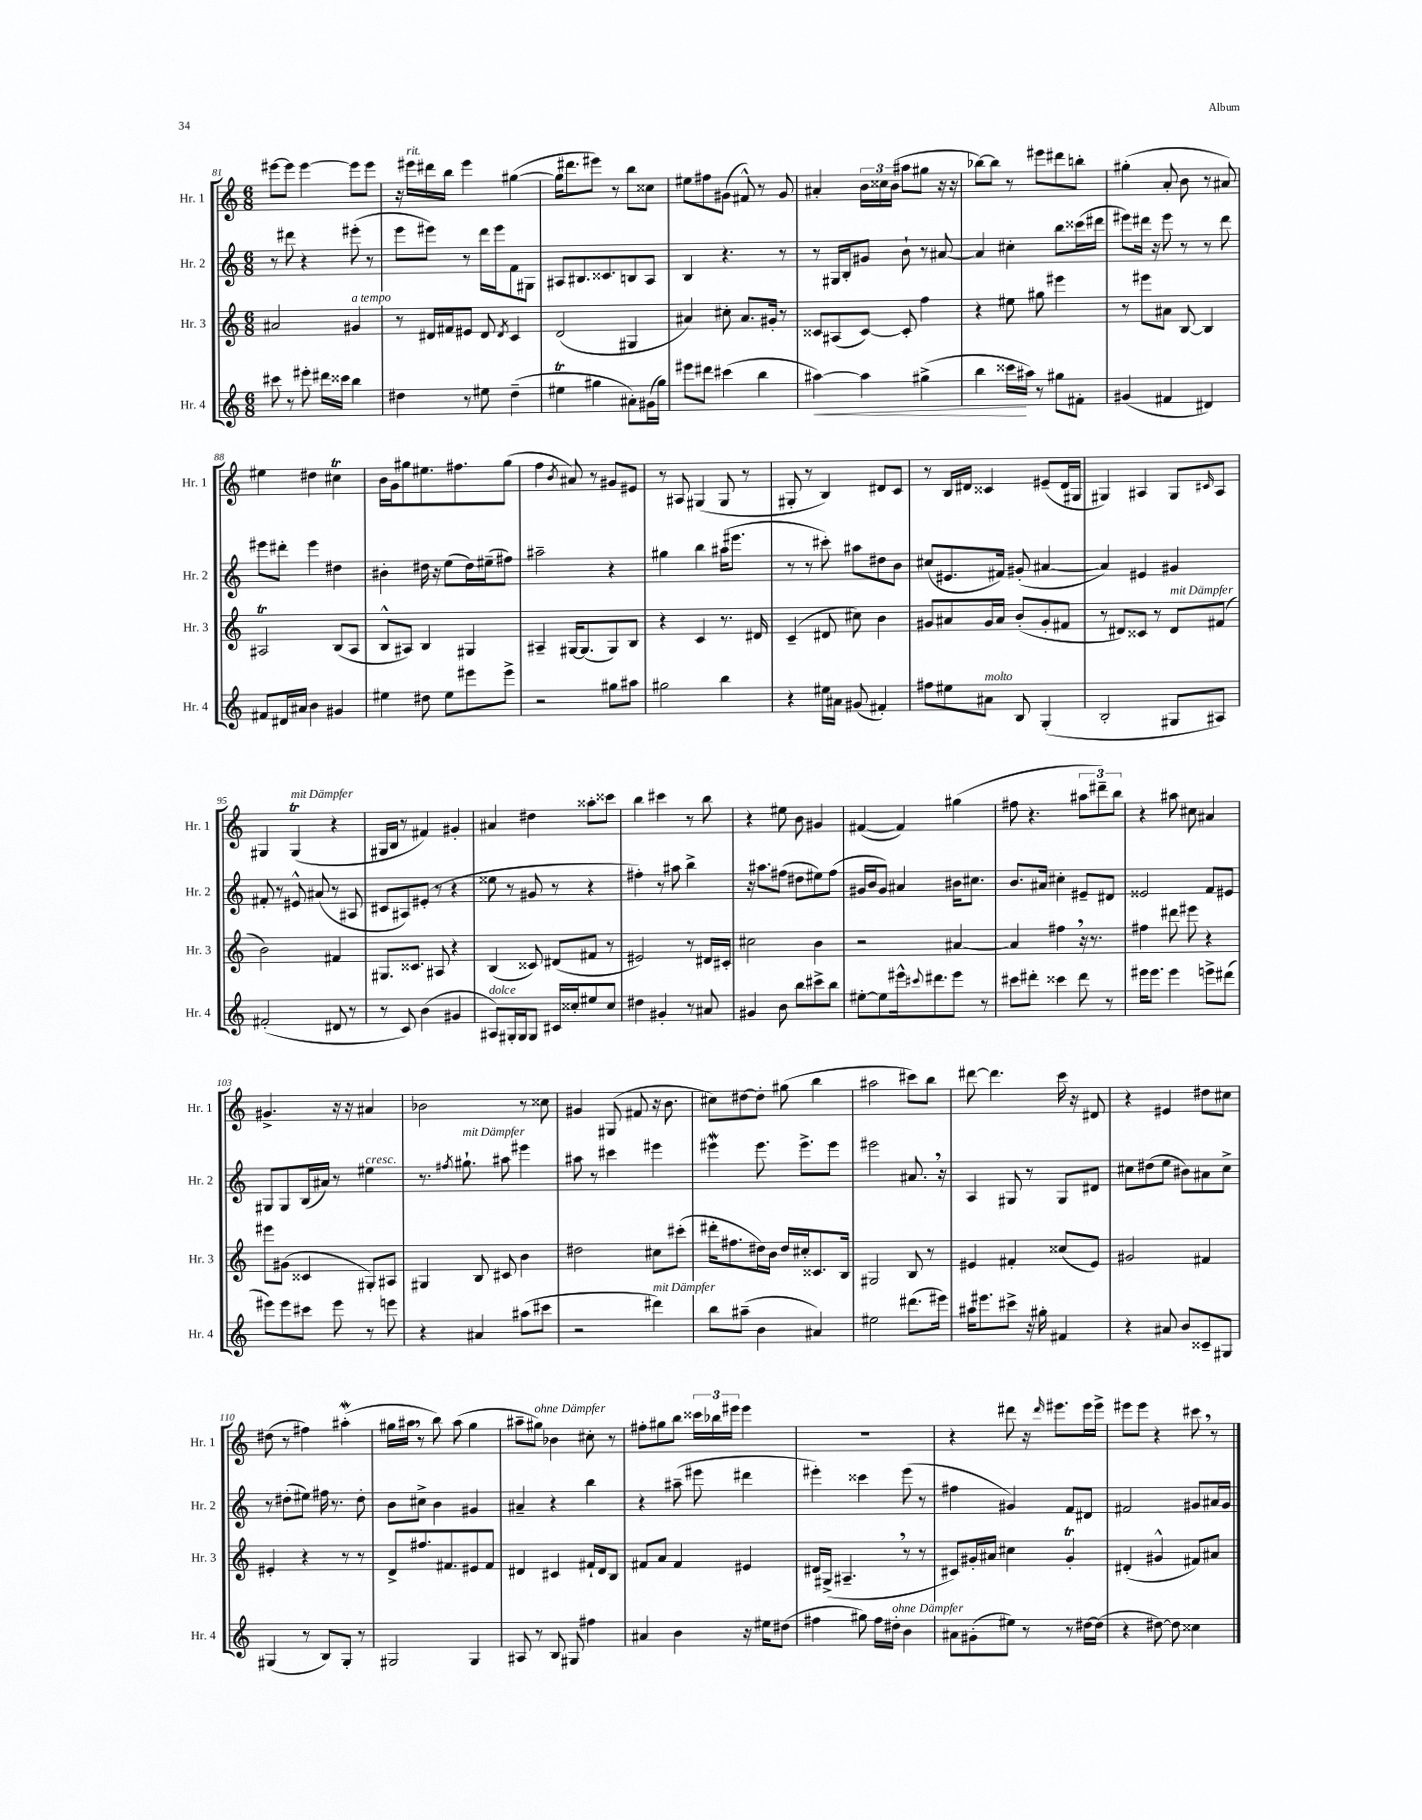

**kern	**dynam	**kern	**kern	**kern
*part4	*part4	*part3	*part2	*part1
*staff4	*staff4	*staff3	*staff2	*staff1
*I"Hr. 4	*	*I"Hr. 3	*I"Hr. 2	*I"Hr. 1
*I'Hr. 4	*	*I'Hr. 3	*I'Hr. 2	*I'Hr. 1
*clefG2	*	*clefG2	*clefG2	*clefG2
*k[]	*	*k[]	*k[]	*k[]
*M6/8	*	*M6/8	*M6/8	*M6/8
=81	=81	=81	=81	=81
8ccc#X\	.	2a#X/	8r	[8eee#X\L
8r	.	.	8ddd#X\	8eee#\J]
8eee#X'\	.	.	4r	[4eee#\
16ddd#X\LL	.	.	.	.
16ccc##X\JJ	.	.	.	.
!	!	!LO:TX:a:i:t=a tempo	!	!
4bb\	.	4g#X/	(8eee#X'\	8eee#\L]
.	.	.	8r	8eee#\J
=82	=82	=82	=82	=82
4dd#X\	.	8r	8eee\L	16r
!	!	!	!	!LO:TX:a:i:t=rit.
.	.	.	.	16eee#X\LL
.	.	16d#X/LL	8eee#X\J)	16ddd#X\
.	.	16f#X/J	.	16bb\JJ
8r	.	8e#X/J	8r	4eee#\
8ee#X\	.	8d#/	16ddd\LL	.
.	.	.	16eee#\J	.
.	.	8qd#/	.	.
(4dd#~\	.	4c/	8f\	([4gg#X\
.	.	.	8G#X\J	.
=83	=83	=83	=83	=83
4ee#Xt\	.	(2d/	8A#X/L	16gg#\KL]
.	.	.	.	8.ddd#X\
.	.	.	8.B#X/	.
4gg#X\	.	.	.	8eee#X\J)
.	.	.	8.c##X/	.
.	.	.	.	8r
8a#X'\L)	.	4G#X/	8Bn/	8bb\L
(16g#X\L	.	.	8A#/J	8cc##X\J
16gg#\JJ)	.	.	.	.
=84	=84	=84	=84	=84
8eee#X\L	.	4a#X/)	4B/	8ee#X\L
8ddd#X\J	.	.	.	8ff#X\
(4ccc#X\	.	8cc#X'\	4.r	(8g#X\J
.	.	8.a#/L	.	8f#X^^/)
4bb\	.	.	.	8r
.	.	16g#X'/Jk	.	.
.	.	8r	8r	8g#/
=85	=85	=85	=85	=85
!	!LO:HP:b	!	!	!
[4aa#X\)	<	8c##X/L	8r	4a#X'/
.	.	(8A#X/	16G#X/LL	.
.	.	.	16B'/J	.
4aa#\]	.	[8c##/J)	8g#X/J	24b\LL
.	.	.	.	24cc##X\
.	.	.	.	(24b\JJ
.	.	8c##'/]	8b`\	8aa#X\L
(4gg#X^\	.	4ff\	8r	8gg#X\J
.	.	.	[8a#X/	16r
.	.	.	.	16r
=86	=86	=86	=86	=86
4bb\	.	4r	4a#/]	[8bb-X\L)
.	.	.	.	8bb-\J]
16ccc##X\LL	.	8ee#X\	4cc#X'\	8r
16aa#X\JJ)	[	.	.	.
8r	.	8gg#X\	.	8eee#X\L
8gg#X\L	.	4eee#X\	8bb\L	8ddd#X\
8f#X'\J	.	.	(16ccc##X\L	8bbn'\J
.	.	.	16ddd#X\JJ	.
=87	=87	=87	=87	=87
(4g#X/	.	8r	8eee#X\L)	(4gg#X'\
.	.	8eee#X\L	16ddd#X\Jk	.
.	.	.	16r	.
4f#X/	.	8a#X\J	8eee#\	8a'/
.	.	[8B/	8r	8b\
4d#X/)	.	4B/]	8r	8r
.	.	.	8ddd#\	8a#X/)
!!LO:LB:g=z
=88	=88	=88	=88	=88
8f#X/L	.	2A#Xt/	8eee#X\L	4ee#X\
16d#X/L	.	.	8ddd#X'\J	.
16a#X/JJ	.	.	.	.
4b\	.	.	4eee#\	4dd#X\
4g#X/	.	(8B/L	4dd#X\	4cc#Xt\
.	.	8A#/J	.	.
=89	=89	=89	=89	=89
4ee#X\	.	8B^^/L	4b#X'\	16b\LL
.	.	.	.	16g\J
.	.	8A#X/J)	.	8gg#X\
8dd#X\	.	4B/	16dd#X\	8.ee#X\
.	.	.	16r	.
8ee#\L	.	.	(8ee\L	.
.	.	.	.	8.ff#X\
8eee#X\	.	4G#X/	16dd#\L)	.
.	.	.	(16ee#X~\J	.
8eee#^\J	.	.	8ff#X\J)	(8gg#\J
=90	=90	=90	=90	=90
2r	.	4A#X~/	2aa#X~\	4ff\
.	.	.	.	8qb/
.	.	[16G#X/KL	.	8a#X/)
.	.	(8.G#/]	.	.
.	.	.	.	8r
8gg#X\L	.	8G#/)	4r	8g#X/L
8aa#X\J	.	8B/J	.	8e#X/J
=91	=91	=91	=91	=91
2gg#X\	.	4r	4gg#X\	8r
.	.	.	.	8A#X/
.	.	4c/	4bb\	(4G#X/
4bb\	.	8.r	(16aa#X\KL	8G#/
.	.	.	8.eee#X\J	.
.	.	.	.	8r
.	.	16d#X/	.	.
=92	=92	=92	=92	=92
4r	.	(4c~/	8r	8G#X'/
.	.	.	8r	8r
16ee#X\LL	.	8d#X/	8ccc#X'\)	4B/)
16a#X\JJ	.	.	.	.
(8g#X/	.	8cc#X\)	8aa#X\L	.
4f#X'/)	.	4b\	8dd#X\	8d#X/L
.	.	.	8b\J	8c/J
=93	=93	=93	=93	=93
8ff#X\L	.	8g#X/L	(8cc#X/L	8r
8ee#X\	.	8a#X/	8.e#X/	16B/LL
.	.	.	.	16d#X/JJ
!LO:TX:a:i:t=molto	!	!	!	!
8a#X\J	.	16g#/L	.	4c##X/
.	.	16a#/JJ	16f#X/Jk)	.
8B/	.	(8b'/L	(8g#X'/	.
(4G'/	.	8g#'/	[4a#X/	(8e#X~/L
.	.	8f#X/J	.	16d#/L
.	.	.	.	16G#X/JJ
=94	=94	=94	=94	=94
2B'/	.	8r	4a#/])	4G#X/)
.	.	8d#X/L)	.	.
.	.	8c##X/J	4e#X/	4A#X/
.	.	8r	.	.
!	!	!LO:TX:a:i:t=mit Dämpfer	!	!
8G#X/L	.	8d#/L	4g#X/	8G#/L
.	.	.	.	16qqc#X/
8A#X/J)	.	(8f#X/J	.	8A#/J
!!LO:LB:g=z
=95	=95	=95	=95	=95
(2f#X'/	.	2b\)	8f#X'/	4G#X/
.	.	.	8r	.
!	!	!	!	!LO:TX:a:i:t=mit Dämpfer
.	.	.	8e#X^^/	(4G#t/
.	.	.	(8a#X/	.
8d#X/	.	4f#X/	8r	4r
8r	.	.	8A#X/	.
=96	=96	=96	=96	=96
8r	.	8.G#X/L	8c#X/L	16G#X/LL
.	.	.	.	16B/JJ
8c/)	.	.	8A#X/)	8r
.	.	8.c##X/J	.	.
(4b\	.	.	(8e#X'/J	4f#X/)
.	.	8A#X/	8r	.
4g#X/	.	4r	4r	4g#X'/
=97	=97	=97	=97	=97
!LO:TX:a:i:t=dolce	!	!	!	!
8A#X/L)	.	(4B/	8ee##X\	4a#X/
16G#X'/L	.	.	8r	.
16G#/J	.	.	.	.
8G#/J	.	8c##X/)	8g#X/	4dd#X\
16c#X/LL	.	(8d#X/L	8r	.
16cc##X'/J	.	.	.	.
8ee#X/	.	8f#X/J	4r	8aa##X'\L
8cc##/J	.	8r	.	8ccc##X\J
=98	=98	=98	=98	=98
4dd#X\	.	2e#X/)	4ff#X'\)	4bb\
4g#X'/	.	.	8r	4ccc#X\
.	.	.	8aa#X\	.
8r	.	8r	4bb^\	8r
8a#X/	.	16d#X/LL	.	8bb\
.	.	16c#X'/JJ	.	.
=99	=99	=99	=99	=99
4g#X/	.	2cc#X\	16r	4r
.	.	.	8.aa#X\L	.
8b\	.	.	(8ff#X\J	8ee#X\
8bb\L	.	.	8dd#X\L	8b\
8ccc#X^\	.	4b\	8ee#X\)	4g#X/
8bb\J	.	.	(8ff#\J	.
=100	=100	=100	=100	=100
[8ee#X'\L	.	2r	16g#X/LL	([4f#X/
.	.	.	16b/J	.
8ee#\]	.	.	8g#/J)	.
16eee#X^^\k	.	.	4a#X/	4f#/])
8qqccc#X/	.	.	.	.
8.ddd#X\	.	.	.	.
8eee#\J	.	[4a#X/	16b#X\KL	(4gg#X\
.	.	.	8.cc#X\J	.
8r	.	.	.	.
=101	=101	=101	=101	=101
8ccc#X\L	.	4a#/]	8.b/L	8ff#X\
8ddd#X'\J	.	.	.	4.r
.	.	.	16a#X/Jk	.
4ccc##X\	.	4ff#X,\	4cc#X'\	.
8ddd#\	.	16r	8e#X~/L	12aa#X\L
.	.	8.r	.	.
.	.	.	.	12ddd#X~\)
8r	.	.	8d#X/J	.
.	.	.	.	12bb\J
=102	=102	=102	=102	=102
16eee#X\KL	.	4ff#X\	2e##X/	4r
8.eee#\J	.	.	.	.
4eee#\	.	8ddd#X\	.	8aa#X\
.	.	8eee#X\	.	8cc#X\
8eeen^\L	.	4r	8f/L	4a#X/
(8ddd#X\J	.	.	8e#X/J	.
!!LO:LB:g=z
=103	=103	=103	=103	=103
8eee#X\L)	.	8eee#X\L	8G#X/L	4.g#X^/
8eee#\	.	(8g#X\J	8G#/	.
8ccc#X\J	.	4c##X/	(16B/L	.
.	.	.	16a#X/JJ)	.
8eee#\	.	.	8r	16r
.	.	.	.	16r
!	!	!	!LO:TX:a:i:t=cresc.	!
8r	.	8G#X'/L)	4ee#X\	4a#X/
8eeen\	.	8A#X/J	.	.
=104	=104	=104	=104	=104
4r	.	4G#X/	8.r	2b-X\
.	.	.	8qff#X/	.
!	!	!	!LO:TX:a:i:t=mit Dämpfer	!
.	.	.	8.gg#X`\	.
4a#X/	.	8B/	.	.
.	.	8c#X/	8aa#X\	.
(8aa#X\L	.	4b\	4eee#X\	8r
8ccc#X\J	.	.	.	8cc##X\
=105	=105	=105	=105	=105
2r	.	2dd#X\	8aa#X\	4g#X/
.	.	.	8r	.
.	.	.	4ccc#X\	(8G#X/
.	.	.	.	8f#X/
!LO:TX:a:i:t=mit Dämpfer	!	!	!	!
4ddd#X\)	.	8cc#X\L	4eee#X\	16r
.	.	.	.	8.b\
.	.	(8ccc#X'\J	.	.
=106	=106	=106	=106	=106
8bb\L	.	16ddd#X'\KL	4eee#XW\	8cc#X\L)
.	.	8.ff#X\	.	.
(8aa#X~\J	.	.	.	[8dd#X\
4b\	.	16dd#X\L)	8.eee#\	8dd#'\J]
.	.	16b\JJ	.	.
.	.	16dd#/LL	.	(8gg#X\
.	.	16cc#X'/J	8.eee#^\L	.
4a#X/)	.	8.c##X/	.	4bb\
.	.	.	8eee#\J	.
.	.	16B/Jk	.	.
=107	=107	=107	=107	=107
2ee#X\	.	2G#X/	2eee#X\	2aa#X\
(8.ddd#X\L	.	8B/	8.a#X,/	8ccc#X\L)
.	.	8r	.	8bb\J
16eee#X\Jk)	.	.	16r	.
=108	=108	=108	=108	=108
16aa#X\KL	.	4e#X/	4A/	[8ddd#X\
8.eee#X\	.	.	.	.
.	.	.	.	4.ddd#\]
8ccc#X^\J	.	4f#X'/	8G#X/	.
16r	.	.	8r	.
16gg#X'\	.	.	.	.
4f#X/	.	(8cc##X/L	8G#/L	16ccc\
.	.	.	.	16r
.	.	8e#/J)	8d#X/J	8d#X/
=109	=109	=109	=109	=109
4r	.	2g#X/	8cc#X\L	4r
.	.	.	(8dd#X\	.
8a#X/	.	.	8ee\J	4e#X/
8b/L	.	.	8b#X\L)	.
8c##X~/	.	4f#X/	8a#X\	8dd#X\L
8G#X/J	.	.	8cc#^\J	8cc#X\J
!!LO:LB:g=z
=110	=110	=110	=110	=110
(4G#X/	.	4e#X'/	8r	(8dd#X\
.	.	.	(8dd#X'\L	8r
8r	.	4r	8ee#X\J)	4ff#X\)
8B/L)	.	.	16ff#X\	.
.	.	.	8.r	.
8G#'/J	.	8r	.	(4aa#XW'\
8r	.	8r	8dd#'\	.
=111	=111	=111	=111	=111
2G#X/	.	8d^/L	8b\L	16gg#X\LL
.	.	.	.	16aa#X,\JJ
.	.	8.ff#X/	8cc#X^\J	8r
.	.	.	4b\	8bb\)
.	.	8.f#X/	.	.
.	.	.	.	(8aa#\
4G#/	.	8e#X/	4g#X/	4gg#\
.	.	8f#/J	.	.
=112	=112	=112	=112	=112
8A#X/	.	4d#X/	4a#X~/	8aa#X~\L
!	!	!	!	!LO:TX:a:i:t=ohne Dämpfer
8r	.	.	.	8gg#X\J)
8B/	.	4c#X/	4r	4b-X\
8G#X/	.	.	.	.
4ff#X\	.	16f#X`/LL	4bb\	8cc#X'\
.	.	16d#/J	.	.
.	.	8B/J	.	8r
=113	=113	=113	=113	=113
4a#X/	.	8f#X/L	4r	8ff#X'\L
.	.	8a/J	.	8gg#X\
4b\	.	4f#/	(8aa#X~\	8bb\J
.	.	.	8eee#X\	24ccc##X\LL
.	.	.	.	24bb-X\
.	.	.	.	24eee#X\JJ
16r	.	4e#X/	4ddd#X\	4eee#\
16ee#X\KL	.	.	.	.
(8dd#X\J	.	.	.	.
=114	=114	=114	=114	=114
4ff#X\	.	16d#X/LL	4eee#X'\)	2.r
.	.	(16G#X^/JJ	.	.
.	.	4.A#X~,/	.	.
8gg#X\)	.	.	4ccc##X\	.
16ff#\LL	.	.	.	.
!LO:TX:a:i:t=ohne Dämpfer	!	!	!	!
16dd#X'\JJ	.	.	.	.
4b\	.	8r	(8eee#\	.
.	.	8r	8r	.
=115	=115	=115	=115	=115
8a#X\L	.	8c#X/L)	4ff#X\	4r
(8g#X'\	.	16g#X'/L	.	.
.	.	16a#X/JJ	.	.
8ee#X\J)	.	4cc#X\	4g#X/)	8ddd#X\
8r	.	.	.	16r
.	.	.	.	16qqddd#/
.	.	.	.	8.eee#X\L
8r	.	4g#t'/	8f/L	.
[16dd#X\LL	.	.	8d#X/J	16eee#\L
(16dd#\JJ]	.	.	.	16eee#^\JJ
=116	=116	=116	=116	=116
4r	.	(4d#X'/	2f#X/	8eee#X\L
.	.	.	.	8eee#\J
[8dd#X\)	.	4g#X^^/	.	4r
8dd#\]	.	.	.	.
4cc##X\	.	8f#X/L)	8g#X/L	8ccc#X,\
.	.	8a#X/J	16a#X/L	8r
.	.	.	16g#/JJ	.
==	==	==	==	==
*-	*-	*-	*-	*-
